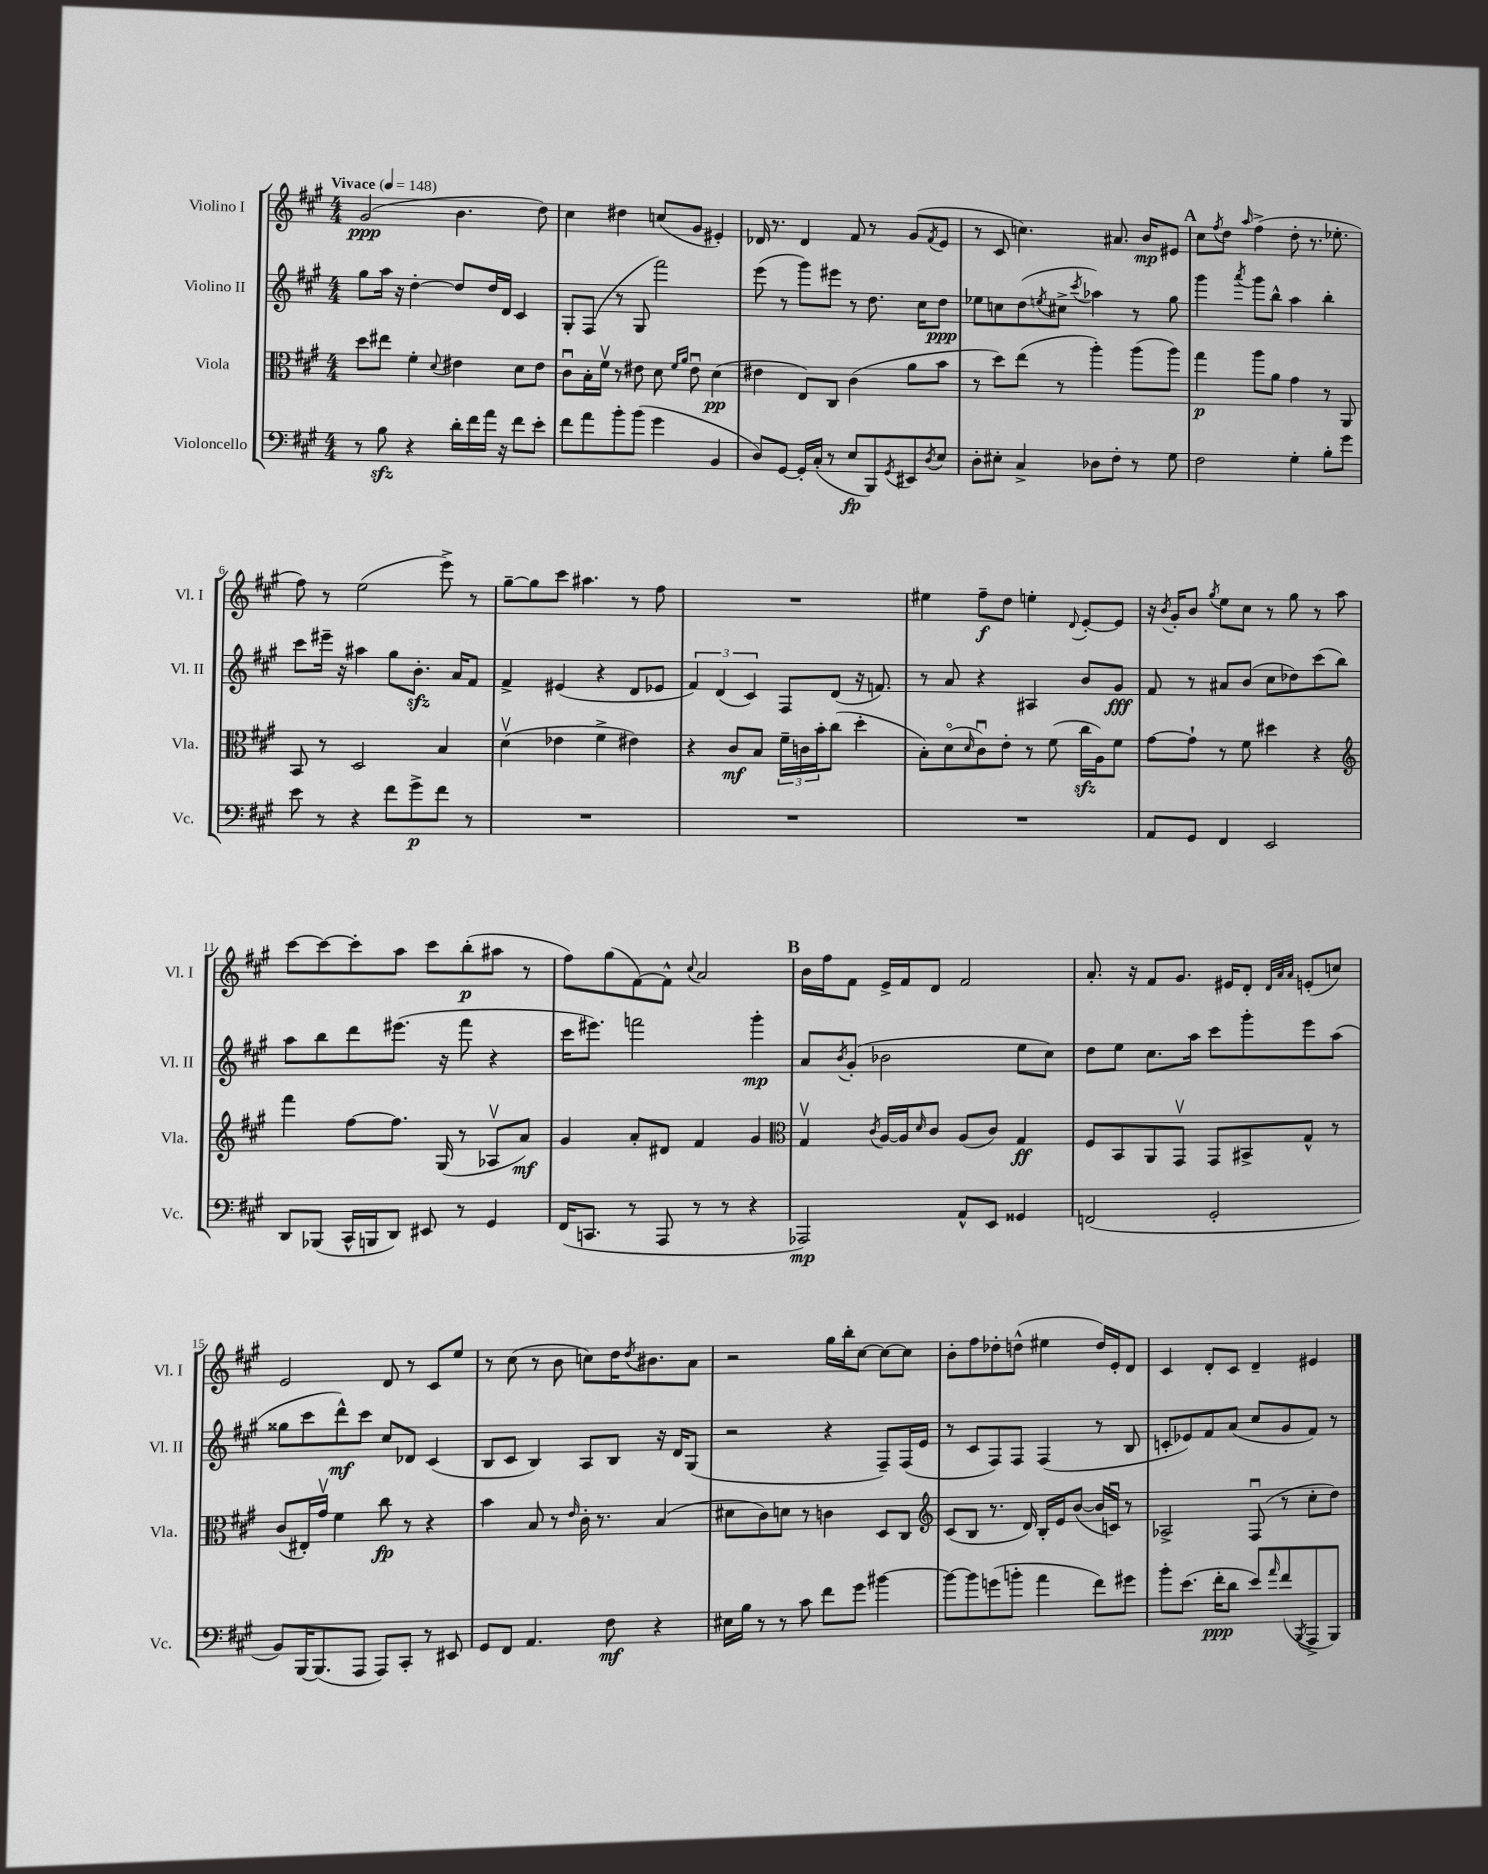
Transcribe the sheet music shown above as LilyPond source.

<<
\new StaffGroup <<
\new Staff = "s0" \with { instrumentName = "Violino I" shortInstrumentName = "Vl. I" } {
    \clef treble \key a \major \numericTimeSignature \time 4/4 \tempo "Vivace" 4 = 148
    gis'2\ppp( b'4. d''8) |
    cis''4 dis''4 c''8( gis'8 eis'4-.) |
    des'16 r8. des'4 fis'8 r8 gis'8( \acciaccatura { fis'8 } e'8 |
    r8 cis'8 c''4.) ais'8. b'16\mp eis'8 |
    \mark \markup { \bold "A" } cis''8 \acciaccatura { fis''8 } d''8 \grace { a''16 } fis''4->( d''8-. r8. ees''8.-. |
    fis''8) r8 e''2( e'''8->) r8 |
    gis''8~-- gis''8 cis'''8 ais''4. r8 fis''8 |
    R1 |
    eis''4 fis''8--\f d''8 e''4-. \appoggiatura { d'8 } e'8~-. e'8 |
    r16 \acciaccatura { b'8 } gis'16-. b'8 \acciaccatura { gis''8 } e''8 cis''8 r8 gis''8 r8 a''8 |
    cis'''8~ cis'''8~ cis'''8-. a''8 cis'''8 b''8-.\p( ais''8 r8 |
    fis''8) gis''8( fis'8~) fis'8-^ \appoggiatura { cis''8 } a'2 |
    \mark \markup { \bold "B" } b'16 fis''16 fis'8 e'16-> fis'16 d'8 fis'2 |
    a'8.-. r16 fis'8 gis'8. eis'16 d'8-. \grace { d'32 a'32 a'32 } e'8-.( c''8) |
    e'2 d'8 r8 cis'8 e''8 |
    r8 cis''8( r8 b'8 c''8) d''16 \acciaccatura { d''8 } bis'8. a'8 |
    r2 gis''16 b''16-. cis''8~ cis''8~ cis''8 |
    b'8-. fis''8 des''8-. d''8-^( eis''4 d''16) e'16-. d'8 |
    cis'4 d'8-. cis'8 d'4-- eis'4 \bar "|." |
}
\new Staff = "s1" \with { instrumentName = "Violino II" shortInstrumentName = "Vl. II" } {
    \clef treble \key a \major \numericTimeSignature \time 4/4
    gis''8 a''16 r16 d''4~-. d''8 d''16 d'16 cis'4 |
    gis8-. fis8( r8 gis8 fis'''2) |
    e'''8( r8 gis'''8) eis'''8 r8 d''8. cis''16 d''8\ppp |
    ees''8 c''8 d''8( \acciaccatura { e''8 } cis''8-> \acciaccatura { cis'''8 } aes''4) r8 gis''8 |
    \mark \markup { \bold "A" } gis'''4 \acciaccatura { a'''8 } gis'''8 b''8-^ a''4 b''4-. |
    cis'''8 eis'''16-- r16 ais''4 gis''8 b'8.-.\sfz a'16 fis'8 |
    fis'4-> eis'4( r4 d'8 ees'8 |
    \tuplet 3/2 { fis'4) d'4( cis'4) } fis8 d'8( r16 f'8.) |
    r8 a'8 r4 ais4 b'8 gis'8\fff |
    fis'8 r8 ais'8 b'8( cis''8 des''8) cis'''8( b''8) |
    a''8 b''8 d'''8 eis'''8.( r16 fis'''8 r4 |
    cis'''16 eis'''8.) f'''2 gis'''4-.\mp |
    \mark \markup { \bold "B" } a'8 \acciaccatura { b'8 } gis'8-.( bes'2 e''8 cis''8) |
    d''8 e''8 cis''8. a''16 cis'''8 gis'''8-. e'''8 a''8( |
    gisis''8 cis'''8 d'''8-^\mf) cis'''8 cis''8 des'8 cis'4( |
    b8 cis'8 b4) a8 b8 r16 d'16 gis8( |
    r2 r4 fis8--) fis16( e'16 |
    r8 cis'8 fis8) fis8 fis4( r8 b8 |
    c'8-. ees'8) fis'8 a'8( cis''8 gis'8 fis'8) r8 \bar "|." |
}
\new Staff = "s2" \with { instrumentName = "Viola" shortInstrumentName = "Vla." } {
    \clef alto \key a \major \numericTimeSignature \time 4/4
    d''8 eis''8 fis'4-. \appoggiatura { d'8 } eis'4 d'8 eis'8 |
    cis'8\downbow b16-. fis'16\upbow r8 eis'8 d'8 \grace { fis'16 a'16 } eis'8\downbow d'4\pp( |
    eis'4 e8) cis8 cis'4( a'8 b'8 |
    r8 d''8) e''8( r8 a''4-.) a''8( a''8) |
    \mark \markup { \bold "A" } gis''4\p a''8 a'8 gis'4 r8 a,8 |
    b,8 r8 d2 b4 |
    d'4\upbow( ees'4 fis'4-> eis'4) |
    r4 cis'8\mf b8 \tuplet 3/2 { fis'16-- c'16 b'16-. } cis''8( d''4-. |
    b8-.) d'8\flageolet( \grace { d'16 } cis'8\downbow) e'8-. r8 fis'8( cis''16\sfz a16) fis'8 |
    gis'8~ gis'8-! r8 fis'8 dis''4 r4 |
    \clef treble fis'''4 fis''8~ fis''8. gis16( r8 aes8\upbow a'8\mf) |
    gis'4 a'8-. dis'8 fis'4 gis'4 |
    \mark \markup { \bold "B" } \clef alto gis4\upbow \acciaccatura { cis'8 } a16~ a16 \grace { d'16 } cis'8 a8( cis'8) gis4\ff |
    fis8 b,8 a,8 gis,8\upbow gis,8 bis,8-> gis8-^ r8 |
    cis'8( eis16-.) gis'16\upbow fis'4 cis''8\fp r8 r4 |
    b'4 b8 r8 \grace { e'16 } cis'16-. r8. b4( |
    dis'8 cis'8) d'8 r8 c'4 d8 cis8 |
    \clef treble cis'8( b8 r8. d'16) b16-. e'16 b'8~( b'16 c'16\downbow) r8 |
    aes2-> fis8\downbow( r8 cis''8-. d''8) \bar "|." |
}
\new Staff = "s3" \with { instrumentName = "Violoncello" shortInstrumentName = "Vc." } {
    \clef bass \key a \major \numericTimeSignature \time 4/4
    r8 b8\sfz r4 d'16-. fis'16 a'16 r16 fis'8 e'8-. |
    fis'8 a'8 b'8-. b'8( gis'4 b,4 |
    d8) gis,8~ gis,16-. cis16-.( r8 e8\fp b,,8) \acciaccatura { gis,8 } eis,8 \acciaccatura { d8 } e8 |
    d8-. eis8-. cis4-> des8 fis8-. r8 gis8 |
    \mark \markup { \bold "A" } fis2 gis4-. b8-. gis'8 |
    e'8 r8 r4 fis'8 gis'8->\p fis'8 r8 |
    R1 |
    R1 |
    R1 |
    a,8 gis,8 fis,4 e,2 |
    d,8 bes,,8( cis,16-^ b,,16 d,8) eis,8 r8 gis,4 |
    fis,16( c,8. r8 a,,8 r8 r8 r4 |
    \mark \markup { \bold "B" } aes,,2\mp) a,8-^ e,8 gisis,4 |
    f,2( gis,2-. |
    b,8) b,,16~ b,,8.( a,,8 a,,8) cis,8-. r8 eis,8 |
    gis,8 fis,8 a,4. fis8\mf r4 |
    eis16 b16 r8 r8 cis'8 fis'8 gis'8 bis'4~ |
    bis'8~ bis'8 g'8( b'8-. a'4 fis'8) gis'8 |
    b'8-. e'8.( fis'16-.\ppp d'8 e'8) \grace { a'16 } fis'8( \acciaccatura { b,,8 } a,,8-> b,,8) \bar "|." |
}
>>
>>
